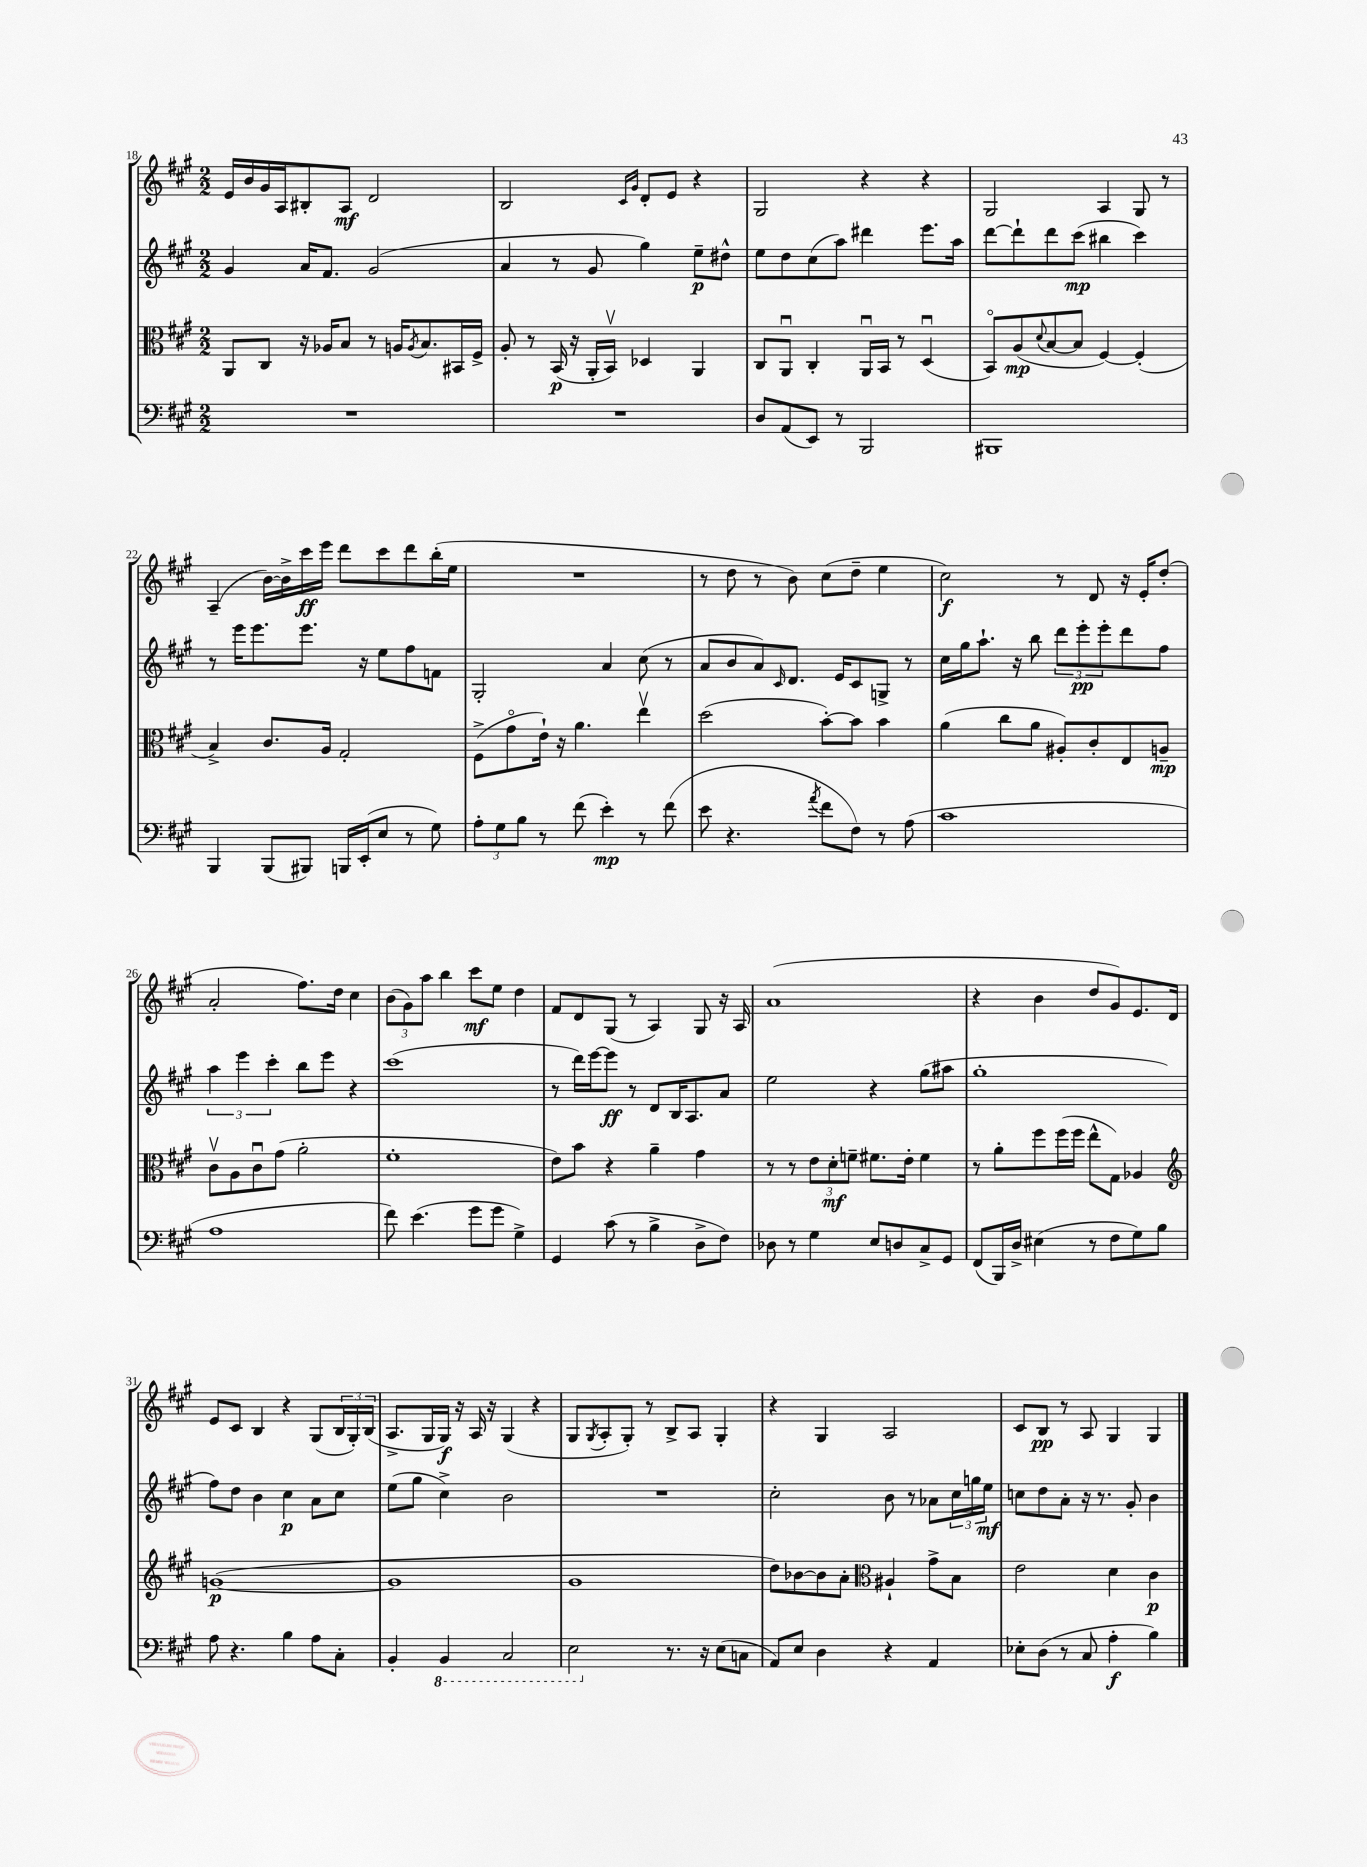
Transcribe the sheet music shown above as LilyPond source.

<<
\new StaffGroup <<
\new Staff = "s0" {
    \clef treble \key a \major \numericTimeSignature \time 2/2
    e'16 b'16 gis'16 a16 bis8-. a8\mf d'2 |
    b2 \grace { cis'16 gis'16 } d'8-. e'8 r4 |
    gis2 r4 r4 |
    gis2 a4 gis8 r8 |
    a4--( b'16~) b'16-> cis'''16\ff e'''16 d'''8 cis'''8 d'''8 b''16-.( e''16 |
    R1 |
    r8 d''8 r8 b'8) cis''8( d''8-- e''4 |
    cis''2\f) r8 d'8 r16 e'16-. d''8-.( |
    a'2-. fis''8.) d''16 cis''4 |
    \tuplet 3/2 { b'8( gis'8) a''8 } b''4 cis'''8\mf e''8 d''4 |
    fis'8 d'8 gis8( r8 a4) gis8 r16 a16 |
    a'1( |
    r4 b'4 d''8 gis'8) e'8. d'16 |
    e'8 cis'8 b4 r4 gis8( \tuplet 3/2 { b16 gis16-.) b16( } |
    a8.-> gis16 gis16\f) r16 a16 r16 gis4( r4 |
    gis8 \acciaccatura { gis8 } a8-. gis8-.) r8 b8-> a8 gis4-. |
    r4 gis4 a2 |
    cis'8 b8\pp r8 a8 gis4 gis4 \bar "|." |
}
\new Staff = "s1" {
    \clef treble \key a \major \numericTimeSignature \time 2/2
    gis'4 a'16 fis'8. gis'2( |
    a'4 r8 gis'8 gis''4) e''8--\p dis''8-^ |
    e''8 d''8 cis''8( a''8) dis'''4 e'''8. a''16 |
    d'''8~ d'''8-! d'''8 cis'''8\mp( bis''4 cis'''4) |
    r8 e'''16 e'''8. e'''8. r16 e''8 fis''8 f'8 |
    gis2-. a'4 cis''8( r8 |
    a'8 b'8 a'8) \grace { cis'16 } d'8. e'16 cis'8 g8-> r8 |
    cis''16 gis''16 a''8.-! r16 b''8 \tuplet 3/2 { d'''8 e'''8-.\pp e'''8-. } d'''8 fis''8 |
    \tuplet 3/2 { a''4 e'''4 cis'''4-. } b''8 e'''8 r4 |
    cis'''1( |
    r8 d'''16) e'''16~ e'''8\ff r8 d'8 b16 a8. a'8 |
    e''2 r4 gis''8( ais''8 |
    gis''1-. |
    fis''8) d''8 b'4 cis''4\p a'8 cis''8 |
    e''8( gis''8 cis''4->) b'2 |
    R1 |
    cis''2-. b'8 r8 aes'8 \tuplet 3/2 { cis''16 g''16 e''16\mf } |
    c''8 d''8 a'8-. r16 r8. gis'8-. b'4 \bar "|." |
}
\new Staff = "s2" {
    \clef alto \key a \major \numericTimeSignature \time 2/2
    a,8 cis8 r16 aes16 b8 r8 a16 \acciaccatura { a8 } b8. bis,16 fis16-> |
    a8-. r8 b,16\p( r16 a,16-. b,16\upbow) des4 a,4 |
    cis8 a,8\downbow cis4-. a,16\downbow b,16 r8 d4\downbow( |
    b,8\flageolet) a8\mp( \appoggiatura { d'8 } b8~ b8 fis4~) fis4-.( |
    b4->) cis'8. a16 gis2-. |
    fis8->( gis'8\flageolet e'16-!) r16 a'4. e''4\upbow |
    d''2( b'8~-.) b'8 b'4 |
    a'4( cis''8 a'8 ais8-.) cis'8-. e8 a8--\mp |
    cis'8\upbow a8 cis'8\downbow gis'8( a'2-. |
    fis'1-. |
    e'8) b'8 r4 a'4-- gis'4 |
    r8 r8 \tuplet 3/2 { e'8 d'8-.\mf f'8-- } fis'8. e'16-. fis'4 |
    r8 a'8-. fis''8 fis''16( fis''16 e''8-^ gis8) aes4 |
    \clef treble g'1~\p( |
    g'1 |
    gis'1 |
    d''8) bes'8~ bes'8 a'8-. \clef alto ais4-! gis'8-> b8 |
    e'2 d'4 cis'4\p \bar "|." |
}
\new Staff = "s3" {
    \clef bass \key a \major \numericTimeSignature \time 2/2
    R1 |
    R1 |
    d8 a,8( e,8) r8 b,,2 |
    bis,,1 |
    b,,4 b,,8( bis,,8) b,,16 e,16-.( e8 r8 gis8) |
    \tuplet 3/2 { a8-. gis8 b8 } r8 fis'8( e'4-.\mp) r8 fis'8( |
    e'8 r4. \acciaccatura { a'8 } fis'8 fis8) r8 a8( |
    cis'1 |
    a1 |
    fis'8) e'4.( gis'8 gis'8 gis4->) |
    gis,4 cis'8( r8 b4-> d8-> fis8) |
    des8 r8 gis4 e8 d8 cis8-> gis,8 |
    fis,8( b,,16) d16-> eis4( r8 fis8 gis8) b8 |
    a8 r4. b4 a8 cis8-. |
    b,4-. \ottava #-1 b,,4 cis,2 |
    e,2 \ottava #0 r8. r16 e8( c8 |
    a,8) e8 d4 r4 a,4 |
    ees8-. d8( r8 cis8 a4-.\f b4) \bar "|." |
}
>>
>>
\layout { \context { \Score currentBarNumber = #18 } }
